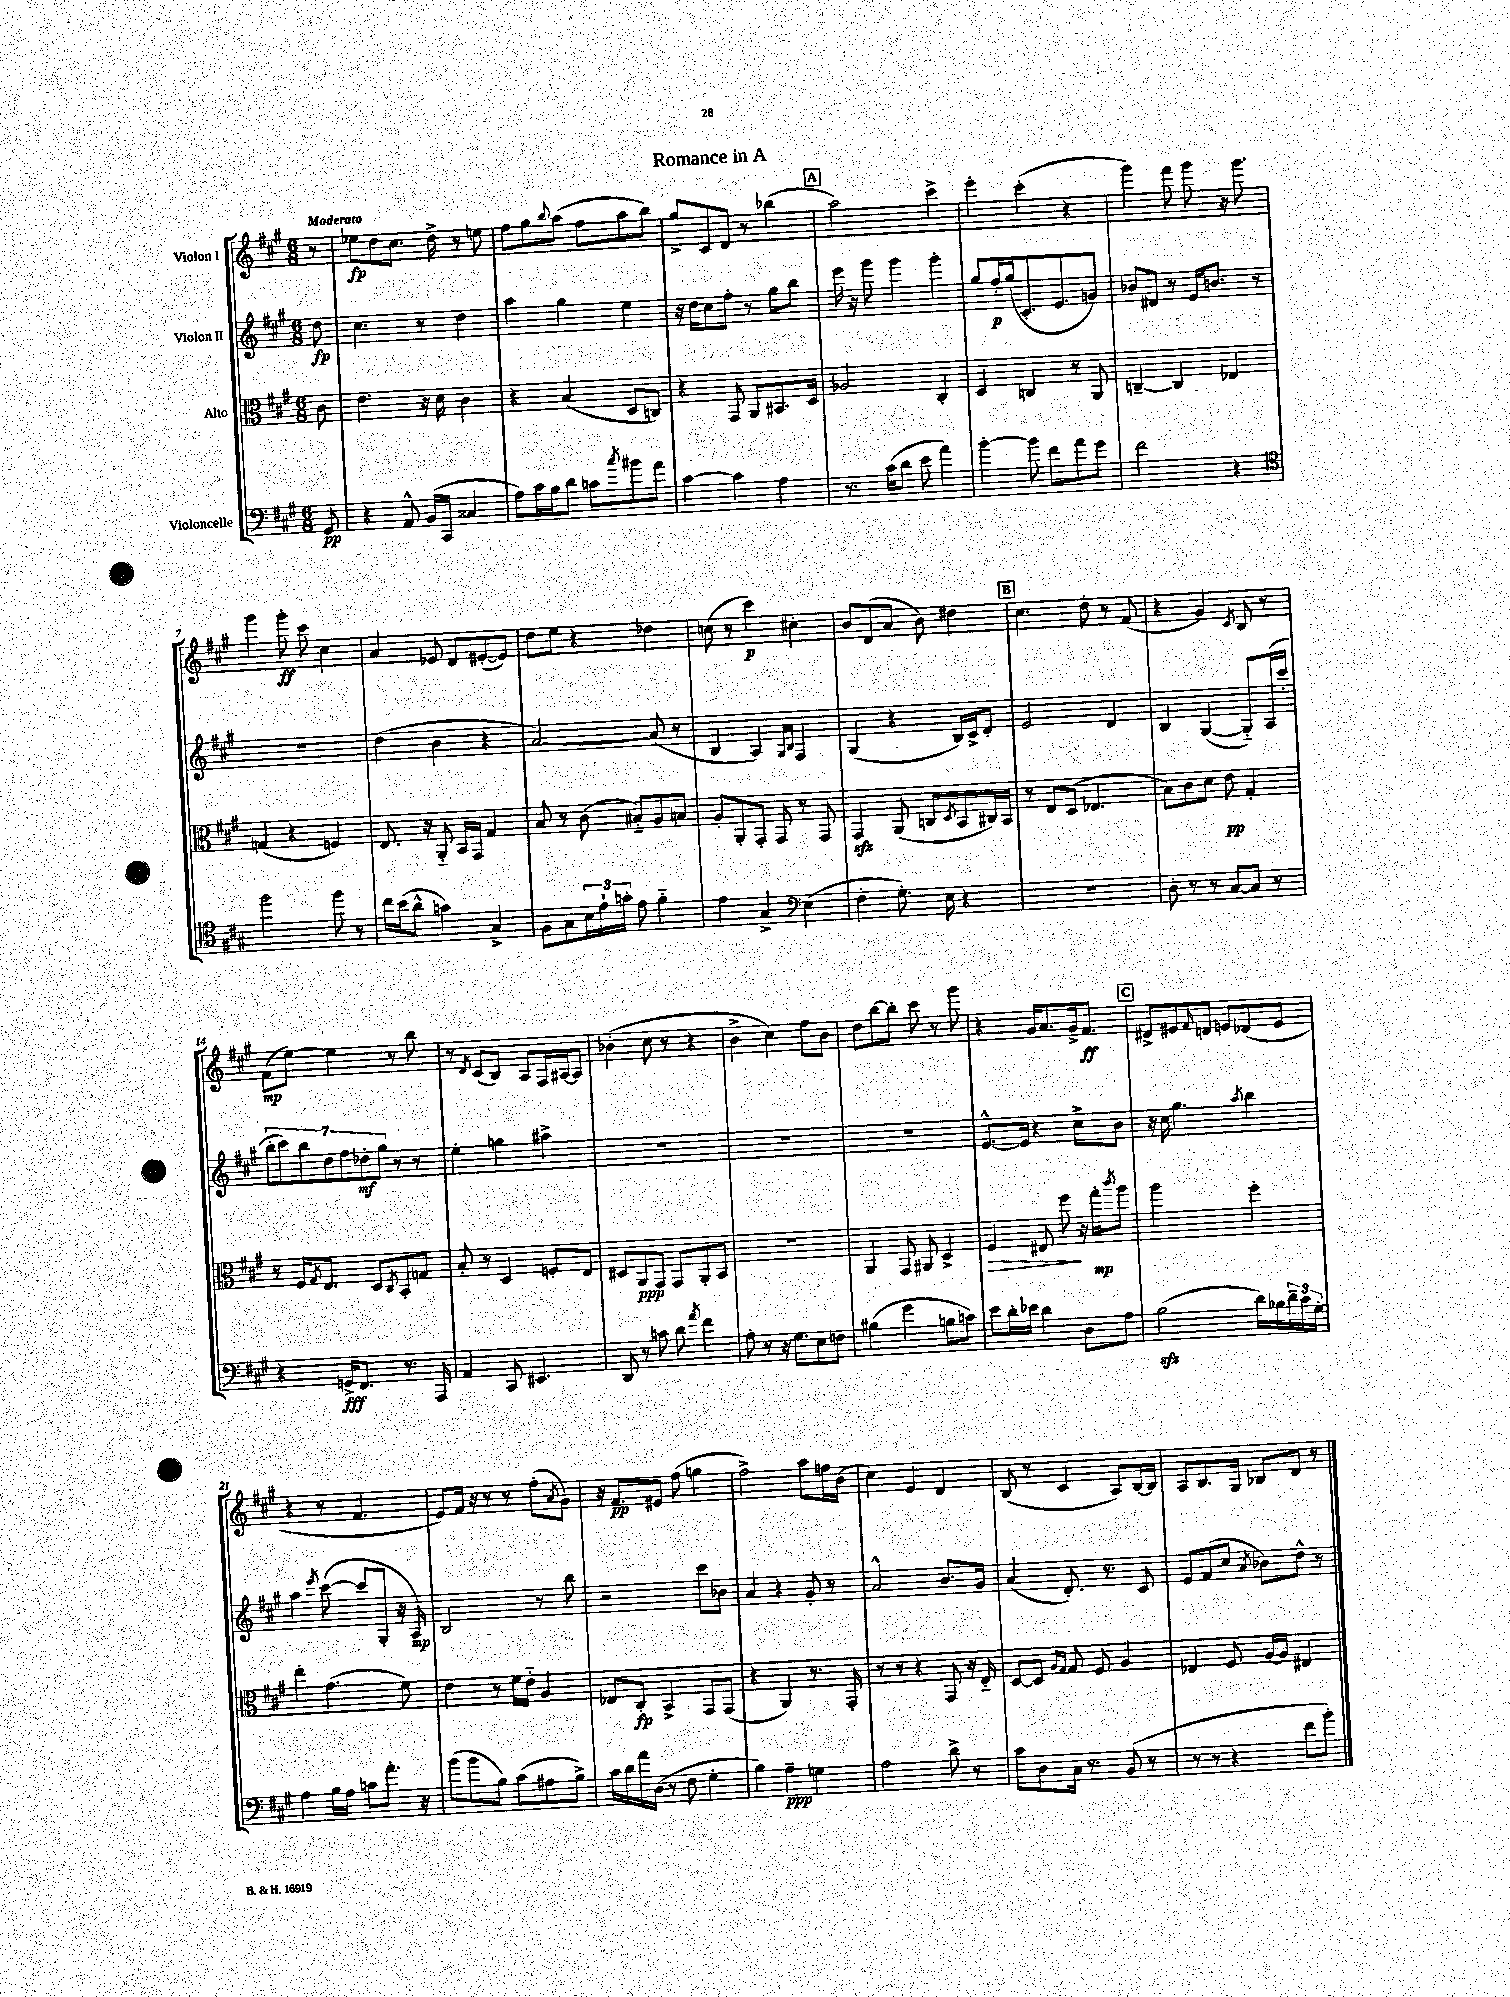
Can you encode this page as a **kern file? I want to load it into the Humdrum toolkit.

**kern	**kern	**kern	**kern
*staff4	*staff3	*staff2	*staff1
*clefF4	*clefC3	*clefG2	*clefG2
*k[f#c#g#]	*k[f#c#g#]	*k[f#c#g#]	*k[f#c#g#]
*M6/8	*M6/8	*M6/8	*M6/8
8GG#	8c#	8dd	8r
=	=	=	=
4r	4.e	4.cc#	8ee-
.	.	.	8dd
8AA^^	.	.	8.cc#
(16BB	16r	8r	.
16CC#	16d	.	16dd^
4C##	4c#	4dd	8r
.	.	.	8ee
=	=	=	=
8A)	4r	4aa	8ff#
16c#	.	.	8gg#
16B	.	.	.
.	.	.	8qqbb
8d	(4B	4gg#	(8aa
8c	.	.	8ff#
8qcc#	.	.	.
8b#	8D	4ee	8aa
8a	8C)	.	8bb)
=	=	=	=
[4c#	4r	16r	8gg#^
.	.	16dd	.
.	.	8cc#	8c#
4c#]	8GG#	8ff#'	8d
.	8AA	8r	8r
4A	8.BB#	8gg#	(4bb-
.	.	8bb	.
.	16D	.	.
=	=	=	=
8.r	2A-	16eee	2aa)
.	.	16r	.
.	.	8ggg#	.
(16c#	.	.	.
8d	.	4ggg#	.
8e	.	.	.
4a)	4C#'	4ggg#'	4ccc#^
=	=	=	=
[4b'	4D	8gg#	4eee'
.	.	16ff#'	.
.	.	(16gg#	.
8b]	4C	8.c#'	(4ccc#'
8f#	.	.	.
.	.	8.e	.
8a	8r	.	4r
8g#	8AA	8g)	.
=	=	=	=
2f#	[4C~	8b-	4ggg#)
.	.	8d#	.
.	4C]	8r	8fff#
.	.	16e	8ggg#
.	.	8.b	.
4r	4E-	.	16r
.	.	.	8.ggg#
.	.	8r	.
=	=	=	=
*clefC4	*	*	*
2ff#	(4G	2.r	4ggg#
.	4r	.	8ggg#'
.	.	.	8ccc#
8ff#	4F)	.	4cc#
8r	.	.	.
=	=	=	=
16cc#	8.E	(4dd	4a
(16b	.	.	.
8a^^	.	.	.
.	16r	.	.
4g)	8AA'~	4b	8e-
.	16BB	.	8d
.	16GG#	.	.
4G#^	4G#	4r	([8e#'
.	.	.	8e#])
=	=	=	=
8F#	8B	[2a)	8dd
8G#	8r	.	8ee
24B	(8c#	.	4r
24e`	.	.	.
24g'	.	.	.
8e	8B#'~)	.	.
4f#'~	8A	(8a]	4dd-
.	8B	8r	.
=	=	=	=
4e	8A'	4B	(8cc
.	8AA'	.	8r
4G#^	8GG#'	4A)	4ccc#)
.	8GG#	.	.
*clefF4	*	*	*
.	.	16qqG#	.
.	.	16qqB	.
(4E	8r	4F#	4cc#'
.	8GG#	.	.
=	=	=	=
4F#'	4GG#	(4G#	8b
.	.	.	(8d
8.G#')	(8AA	4r	8a
.	8C	.	8b)
16E	.	.	.
.	8qD	.	.
4r	8BB	16B)	4dd#
.	.	16c#^	.
.	16C#)	8d'	.
.	16BB	.	.
=	=	=	=
2.r	8r	2e	4.cc#
.	8E	.	.
.	(8D	.	.
.	4.E-	.	8dd'
.	.	4d	8r
.	.	.	(8f#
=	=	=	=
8D'	8B)	4B	4r
8r	8c#	.	.
8r	8d	([4G#	4g#)
[8C#	8e	.	.
.	.	.	8qc#
8C#]	4G#'	8G#'~])	8B
8r	.	(16A	8r
.	.	16ccc#'	.
=	=	=	=
4r	8r	14bb'	(8f#
.	.	14ccc#)	.
.	16F#	.	[8ee)
.	.	14bb	.
.	8qG#	.	.
.	8.E	.	.
.	.	14dd	.
16GG^	.	.	4ee]
.	.	14ff#	.
8.FF#	.	.	.
.	.	14dd-'	.
.	8D	.	.
.	.	14gg#	.
.	8qC#	.	.
8.r	8BB'	8r	8r
.	8G	8r	8bb
16AAA	.	.	.
=	=	=	=
4AA	8B'	4ee'	8r
.	.	.	8qd
.	8r	.	(8c#
8CC#	4D	4gg	8B)
4.EE#	.	.	8A
.	8F'	4aa#^	16F#
.	.	.	[16A#
.	8E	.	8A#]
=	=	=	=
8DD	8D#	2.r	(4b-'
8r	8AA	.	.
8c	8GG#	.	8cc#
8d	8GG#	.	8r
8qa	.	.	.
4f#	8AA'	.	4r
.	8BB	.	.
=	=	=	=
8A'	2.r	2.r	4b^
8r	.	.	.
16r	.	.	4cc#)
8.G#	.	.	.
8E	.	.	8ff#
8F	.	.	8b
=	=	=	=
(4B#	4AA	2.r	8dd
.	.	.	[8bb
4g#	8GG#	.	8bb']
.	8AA#	.	8ccc#
8B	4D^	.	8r
8c)	.	.	8ggg#
=	=	=	=
8e	4F#	[8.e^^	4r
16d'	.	.	.
16e-	.	16e]	.
4d	8E#	4r	16g#
.	.	.	8.a
.	8ff#	.	.
8D	16r	8cc#^	16g#^
.	16gg#'	.	8.f#
.	8qccc#	.	.
8A	8aa	8b	.
=	=	=	=
(2B	2aa	16r	8d#^
.	.	16cc#	.
.	.	4.gg#	8e#
.	.	.	16qqf#
.	.	.	8d
.	.	.	8e
.	.	8qaa	.
16d)	4ff#'	4bb	(8d-
16B-	.	.	.
24d~	.	.	8e
24c#	.	.	.
24G#'	.	.	.
=	=	=	=
4A	4ee'	4aa	4r
.	.	8qeee	.
16B	(4.g#	([8ccc#	8r
16A	.	.	.
8c	.	8ccc#]	4.f#
8.a'	.	8G#'	.
.	8f#)	16r	.
16r	.	16A)	.
=	=	=	=
(8b	4e	2B	8e)
8b	.	.	16f#
.	.	.	16r
8B)	8r	.	8r
(8c#	16f#	.	8r
.	16e'~	.	.
8A#	4A	8r	(8ff#'
.	.	.	8qa
8B^)	.	8bb	8g#)
=	=	=	=
16c#	8E-	2r	16r
16d	.	.	8.f#
16a	8C#'	.	.
(16D	.	.	.
8r	4BB^	.	8e#
8F#	.	.	(8ff#
4G#'	8GG#	8ccc#	4gg
.	(8GG#	8b-	.
=	=	=	=
4B)	4r	4a	2ff#^)
4A~	4AA)	4r	.
4G	8.r	8g#'	8aa
.	.	8r	16ff
.	16GG#'	.	(16b
=	=	=	=
2A	8r	2a^^	4cc#)
.	8r	.	.
.	4r	.	4e
8d^	8GG#	8.b	4d
8r	16r	.	.
.	16E'~	16g#	.
=	=	=	=
8c#	[8D	(4a	(8B
8D	8D]	.	8r
.	16qqA	.	.
.	16qqG#	.	.
16C#	8G#	8.d')	4c#
8.r	.	.	.
.	8F#	.	.
.	.	8.r	.
(8BB	4A	.	8A)
8r	.	8c#	[16B
.	.	.	16B]
=	=	=	=
8r	4E-	8e	8A
8r	.	(8f#	8.B
4r	8F#	8cc#	.
.	.	.	16G#
.	.	8qa	.
.	[16A	8b-)	8B-
.	16A]	.	.
8f#	4E#	8dd^^	8d
8b')	.	8r	8r
==	==	==	==
*-	*-	*-	*-
